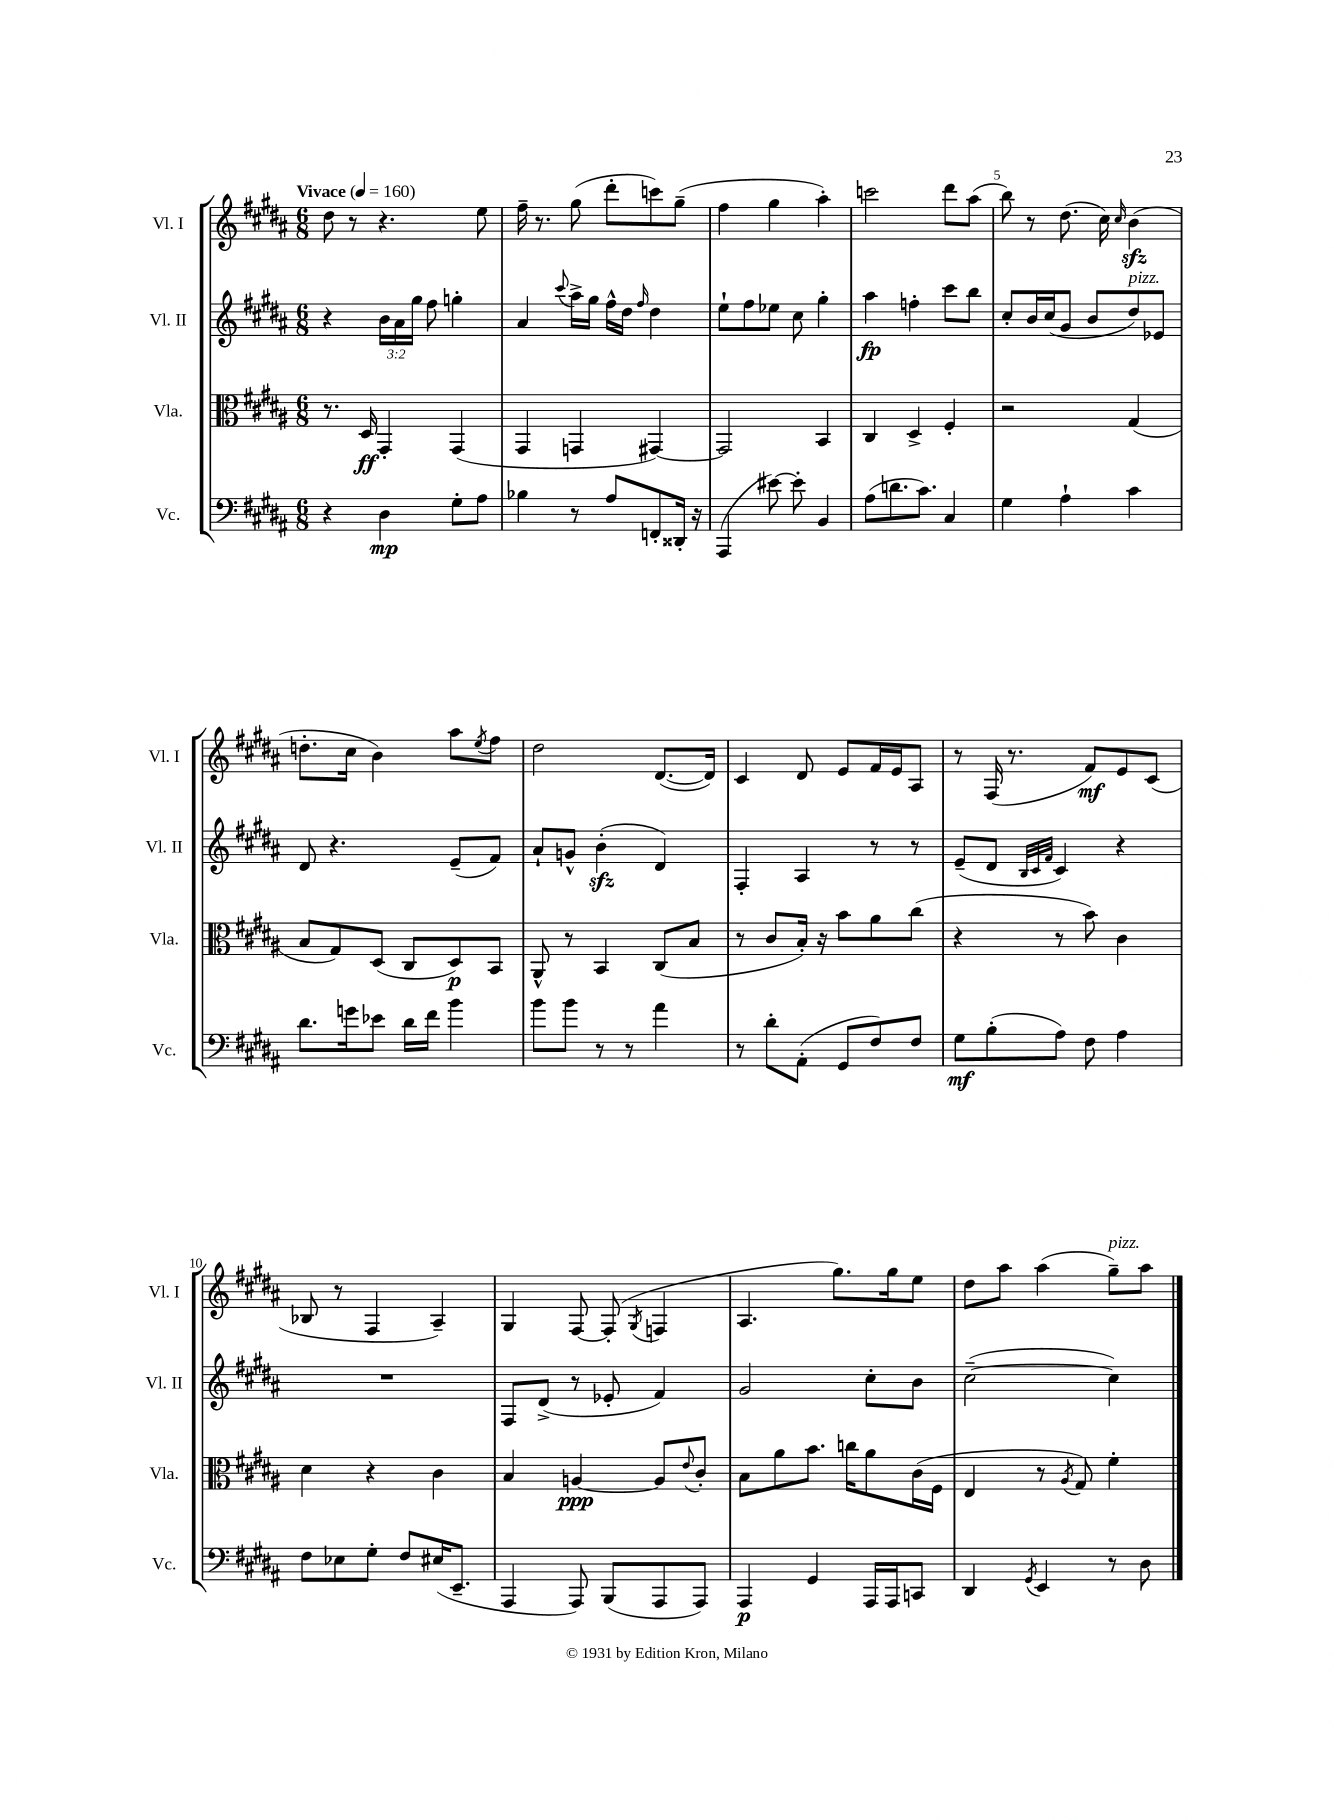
<<
\new StaffGroup <<
\new Staff = "s0" \with { instrumentName = "Vl. I" shortInstrumentName = "Vl. I" } {
    \clef treble \key b \major \numericTimeSignature \time 6/8 \tempo "Vivace" 4 = 160
    dis''8 r8 r4. e''8 |
    fis''16-- r8. gis''8( dis'''8-. c'''8) gis''8--( |
    fis''4 gis''4 ais''4-.) |
    c'''2 dis'''8 ais''8( |
    b''8) r8 dis''8.( cis''16) \grace { cis''16 } b'4\sfz( |
    d''8.-. cis''16 b'4) ais''8 \acciaccatura { e''8 } fis''8 |
    dis''2 dis'8.~( dis'16) |
    cis'4 dis'8 e'8 fis'16 e'16 ais8 |
    r8 fis16( r8. fis'8\mf) e'8 cis'8( |
    bes8 r8 fis4 ais4--) |
    gis4 fis8~ fis8-.( \acciaccatura { gis8 } f4 |
    ais4. gis''8.) gis''16 e''8 |
    dis''8 ais''8 ais''4( gis''8--^\markup { \italic "pizz." }) ais''8 \bar "|." |
}
\new Staff = "s1" \with { instrumentName = "Vl. II" shortInstrumentName = "Vl. II" } {
    \clef treble \key b \major \numericTimeSignature \time 6/8 \override Staff.TupletNumber.text = #tuplet-number::calc-fraction-text
    r4 \tuplet 3/2 { b'16 ais'16 gis''16 } fis''8 g''4-. |
    ais'4 \appoggiatura { cis'''8 } ais''16-> gis''16 fis''16-^ dis''16 \grace { fis''16 } dis''4 |
    e''8-! fis''8 ees''8 cis''8 gis''4-. |
    ais''4\fp f''4-. cis'''8 b''8 |
    cis''8-. b'16 cis''16( gis'8 b'8 dis''8^\markup { \italic "pizz." }) ees'8 |
    dis'8 r4. e'8--( fis'8) |
    ais'8-! g'8-^ b'4-.\sfz( dis'4) |
    fis4-. ais4 r8 r8 |
    e'8--( dis'8 \grace { b32 cis'32 fis'32 } cis'4) r4 |
    R2. |
    fis8 dis'8->( r8 ees'8-. fis'4) |
    gis'2 cis''8-. b'8 |
    cis''2~--( cis''4) \bar "|." |
}
\new Staff = "s2" \with { instrumentName = "Vla." shortInstrumentName = "Vla." } {
    \clef alto \key b \major \numericTimeSignature \time 6/8
    r8. dis16\ff gis,4-. gis,4( |
    gis,4 g,4 gis,4~) |
    gis,2 b,4 |
    cis4 dis4-> fis4-. |
    r2 gis4( |
    b8 gis8) dis8( cis8 dis8\p) b,8 |
    ais,8-^ r8 b,4 cis8( b8 |
    r8 cis'8 b16-.) r16 b'8 ais'8 cis''8( |
    r4 r8 b'8) cis'4 |
    dis'4 r4 cis'4 |
    b4 a4~\ppp a8 \appoggiatura { e'8 } cis'8-. |
    b8 ais'8 b'8. c''16 ais'8 cis'16( fis16 |
    e4 r8 \acciaccatura { ais8 } gis8) fis'4-. \bar "|." |
}
\new Staff = "s3" \with { instrumentName = "Vc." shortInstrumentName = "Vc." } {
    \clef bass \key b \major \numericTimeSignature \time 6/8
    r4 dis4\mp gis8-. ais8 |
    bes4 r8 ais8 f,8-. disis,16-. r16 |
    ais,,4( eis'8~) eis'8-. b,4 |
    ais8( d'8. cis'8.) cis4 |
    gis4 ais4-! cis'4 |
    dis'8. g'16 ees'8 dis'16 fis'16 b'4 |
    b'8 b'8 r8 r8 ais'4 |
    r8 dis'8-. ais,8-.( gis,8 fis8) fis8 |
    gis8\mf b8-.( ais8) fis8 ais4 |
    fis8 ees8 gis8-. fis8 eis16( e,8.-- |
    ais,,4 ais,,8) b,,8( ais,,8 ais,,8) |
    ais,,4\p gis,4 ais,,16 ais,,16 c,8 |
    dis,4 \acciaccatura { gis,8 } e,4 r8 dis8 \bar "|." |
}
>>
>>
\layout { \context { \Score \override BarNumber.break-visibility = ##(#f #t #t) barNumberVisibility = #(every-nth-bar-number-visible 5) } }
